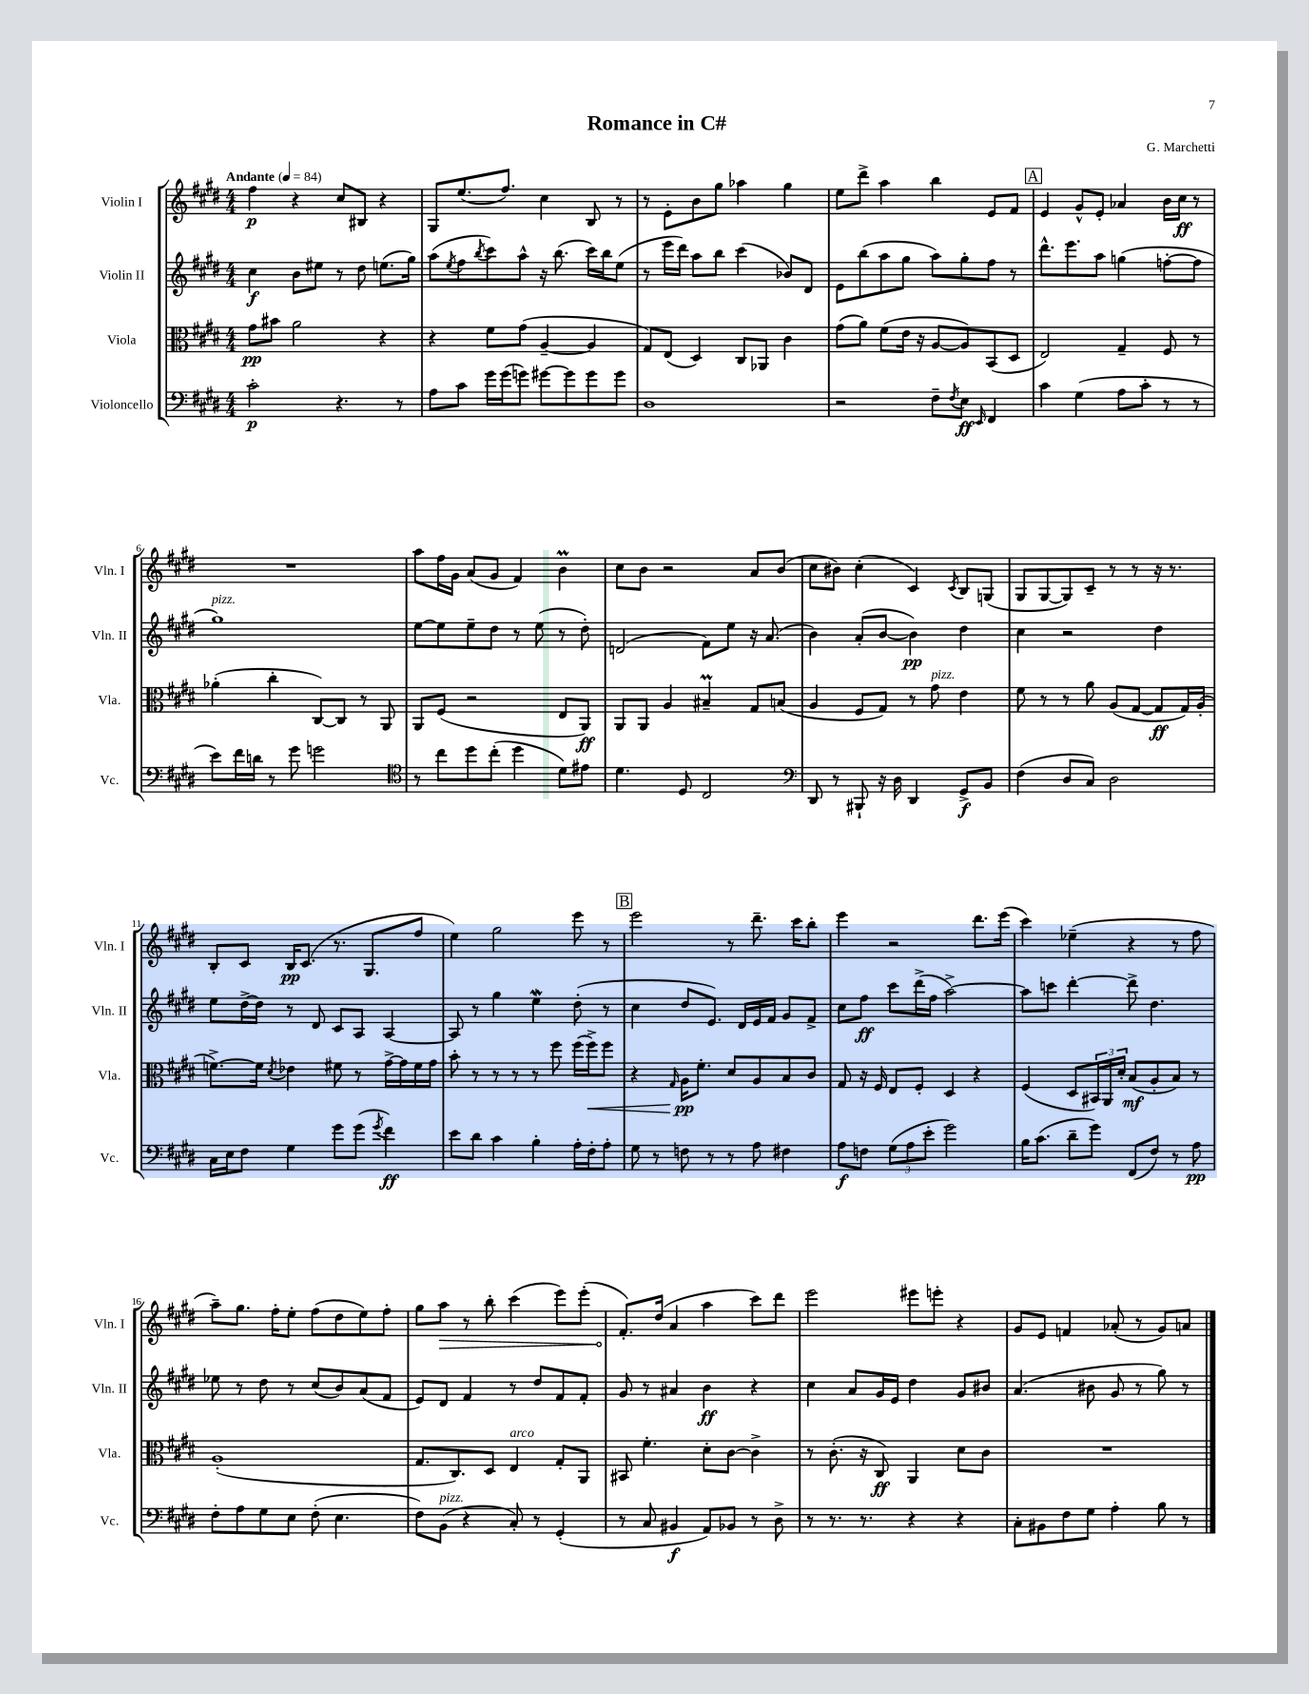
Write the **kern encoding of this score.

**kern	**kern	**kern	**kern
*staff4	*staff3	*staff2	*staff1
*clefF4	*clefC3	*clefG2	*clefG2
*k[f#c#g#d#]	*k[f#c#g#d#]	*k[f#c#g#d#]	*k[f#c#g#d#]
*M4/4	*M4/4	*M4/4	*M4/4
*MM84	*MM84	*MM84	*MM84
2c#'	8g#	4cc#	4ff#
.	8b#	.	.
.	2a	8b	4r
.	.	8ee#	.
4.r	.	8r	8cc#
.	.	8dd#	8B#
.	4r	(8.ee	4r
8r	.	.	.
.	.	16gg#)	.
=	=	=	=
8A	4r	(8aa	8G#
.	.	8qee	.
8c#	.	8ff#	(8.ee
.	.	8qbb	.
16g#	8f#	8ccc#)	.
(16g#	.	.	8.ff#)
8g)	(8g#	8aa^^	.
[8g#	[4A~	16r	4cc#
.	.	(8.bb	.
8g#]	.	.	.
8g#	4A]	16ccc#)	8B
.	.	16bb	.
8g#	.	(8ee	8r
=	=	=	=
1D#	8G#)	8r	8r
.	(8E	16eee	8e'
.	.	16ddd#)	.
.	4D#)	8aa	8b
.	.	8bb	8gg#
.	8C#	(4ccc#	4aa-
.	8AA-	.	.
.	4c#	8b-)	4gg#
.	.	8d#	.
=	=	=	=
2r	(8g#	8e	8ee
.	8a)	(8bb	8ddd#^
.	(8f#	8aa	4aa
.	16e	8gg#	.
.	16r	.	.
8F#~	[8A	8aa)	4bb
8qF#	.	.	.
8E	8A])	8gg#'	.
16qqEE	.	.	.
4FF#	(8BB	8ff#	8e
.	8D#	8r	8f#
=	=	=	=
4c#	2E)	8.ddd#^^	4e
.	.	8.eee	.
(4G#	.	.	8g#^^
.	.	8aa	8e'
8A	4G#~	(4gg	4a-
8c#'	.	.	.
8r	8F#	[8ff'	16b
.	.	.	16cc#
8r	8r	8ff]	8r
=	=	=	=
8e)	(4a-'	1gg#)	1r
16f#	.	.	.
16d	.	.	.
8r	4cc#'	.	.
8g#	.	.	.
2g	[8C#)	.	.
.	8C#]	.	.
.	8r	.	.
.	8AA	.	.
=	=	=	=
*clefC4	*	*	*
8r	8AA	[8ee	8aa
8cc#	(8F#	8ee]	16ff#
.	.	.	16g#
8dd#	2r	8ee~	(8a
(8cc#'	.	8dd#	8g#
4dd#	.	8r	4f#)
.	.	(8ee	.
8d#)	8E	8r	4b
8e#	8AA)	8dd#')	.
=	=	=	=
4.d#	8AA	(2d	8cc#
.	8AA	.	8b
.	4A	.	2r
8D#	.	.	.
2C#	4B#~	8f#)	.
.	.	8ee	.
.	8G#	16r	8a
.	.	(8.a	.
.	(8B	.	(8b
=	=	=	=
*clefF4	*	*	*
8DD#	4A	4b)	8cc#
8r	.	.	8b#)
8BBB#`	8F#	(8a'	(4cc#'
16r	8G#)	[8b	.
16D#	.	.	.
4DD#	8r	4b])	4c#)
.	8g#	.	.
.	.	.	8qc#
8GG#^	4e	4dd#	8B
8BB	.	.	(8G
=	=	=	=
(4F#	8f#	4cc#	8G#
.	8r	.	[8G#
8D#	8r	2r	8G#])
8C#)	8a	.	8c#~
2D#	(8A	.	8r
.	[8G#	.	8r
.	8G#]	4dd#	16r
.	.	.	8.r
.	16G#)	.	.
.	(16A'	.	.
=	=	=	=
16C#	[8.f^)	8ee	8B'
16E	.	.	.
8F#	.	[16dd#^	8c#
.	16f]	16dd#]	.
.	8qd#	.	.
4G#	4e-	8r	16B
.	.	.	(8.c#
.	.	8d#	.
8g#	8f#	8c#	8.r
(8g#	8r	8A	.
.	.	.	8.G#
8qg#	.	.	.
4f#)	[16g#^	[4A	.
.	16g#]	.	.
.	16f#	.	8ff#
.	16g#	.	.
=	=	=	=
8e	8b'	8A]	4ee)
8d#	8r	8r	.
4c#	8r	4gg#	2gg#
.	8r	.	.
4B'	8r	4ee	.
.	8ff#	.	.
16A'	(16ff#	(8dd#'	8eee
16F#'	16ff#^)	.	.
8A'	8ff#	8r	8r
=	=	=	=
8G#	4r	4cc#	2eee
8r	.	.	.
.	16qqG#	.	.
8F	16A	8dd#	.
.	8.f#'	.	.
8r	.	8.e)	.
8r	8d#	.	8r
.	.	16d#	.
8A	8A	16e	8.ddd#~
.	.	16f#	.
4F#	8B	8g#	.
.	.	.	16ccc#
.	8c#	8f#^	8bb'
=	=	=	=
8A	8G#	8cc#	4eee
8F	16r	8ff#	.
.	16F#	.	.
(12G#	8E	8ccc#	2r
12A	.	.	.
.	8F#'	(16ddd#^	.
12e'	.	.	.
.	.	16ff#	.
2g#)	4D#	[2aa^)	.
.	4r	.	8.ddd#
.	.	.	(16eee
=	=	=	=
16B	(4F#	8aa]	4ccc#)
(8.c#	.	.	.
.	.	8ccc	.
8d#~	8D#	[4ddd#'	(4ee-~
8g#)	24BB#)	.	.
.	24AA	.	.
.	24d#'	.	.
(8FF#	(8B	8ddd#^]	4r
8F#)	8A'	4.dd#	.
8r	8B)	.	8r
8A	8r	.	8ff#
=	=	=	=
8F#'	(1A'	8ee-	8aa~)
8A	.	8r	8.gg#
8G#	.	8dd#	.
.	.	.	16ff#'
8E	.	8r	8ee'
(8F#'	.	(8cc#	(8ff#
4.E	.	8b)	8dd#
.	.	(8a	8ee)
.	.	8f#	8ff#'
=	=	=	=
8F#)	8.G#	8e)	8gg#
(8BB	.	8d#	8aa
.	8.C#)	.	.
4r	.	4f#	8r
.	8D#	.	8bb'
8C#')	4E	8r	(4ccc#
8r	.	8dd#	.
(4GG#'	8G#'	8f#	8eee)
.	8AA	8f#'	(8eee'
=	=	=	=
8r	8BB#	8g#	8.f#')
8C#	4.f#'	8r	.
.	.	.	(16dd#
4BB#	.	4a#	4a
8AA)	8d#'	4b	4aa
8BB-	[8c#	.	.
8r	4c#^]	4r	8ccc#)
8D#^	.	.	8ddd#
=	=	=	=
8r	8r	4cc#	2eee
8.r	(8.c#'	.	.
.	.	8a	.
8.r	16r	.	.
.	8C#)	16g#	.
.	.	16e	.
4r	4AA	4dd#	8eee#
.	.	.	8eee'
4r	8d#	8g#	4r
.	8c#	8b#	.
=	=	=	=
8C#'	1r	(4.a	8g#
8BB#	.	.	8e
8F#	.	.	4f
8G#	.	8b#	.
4A'	.	8g#	(8a-'
.	.	8r	8r
8B	.	8gg#)	8g#)
8r	.	8r	8a
==	==	==	==
*-	*-	*-	*-
